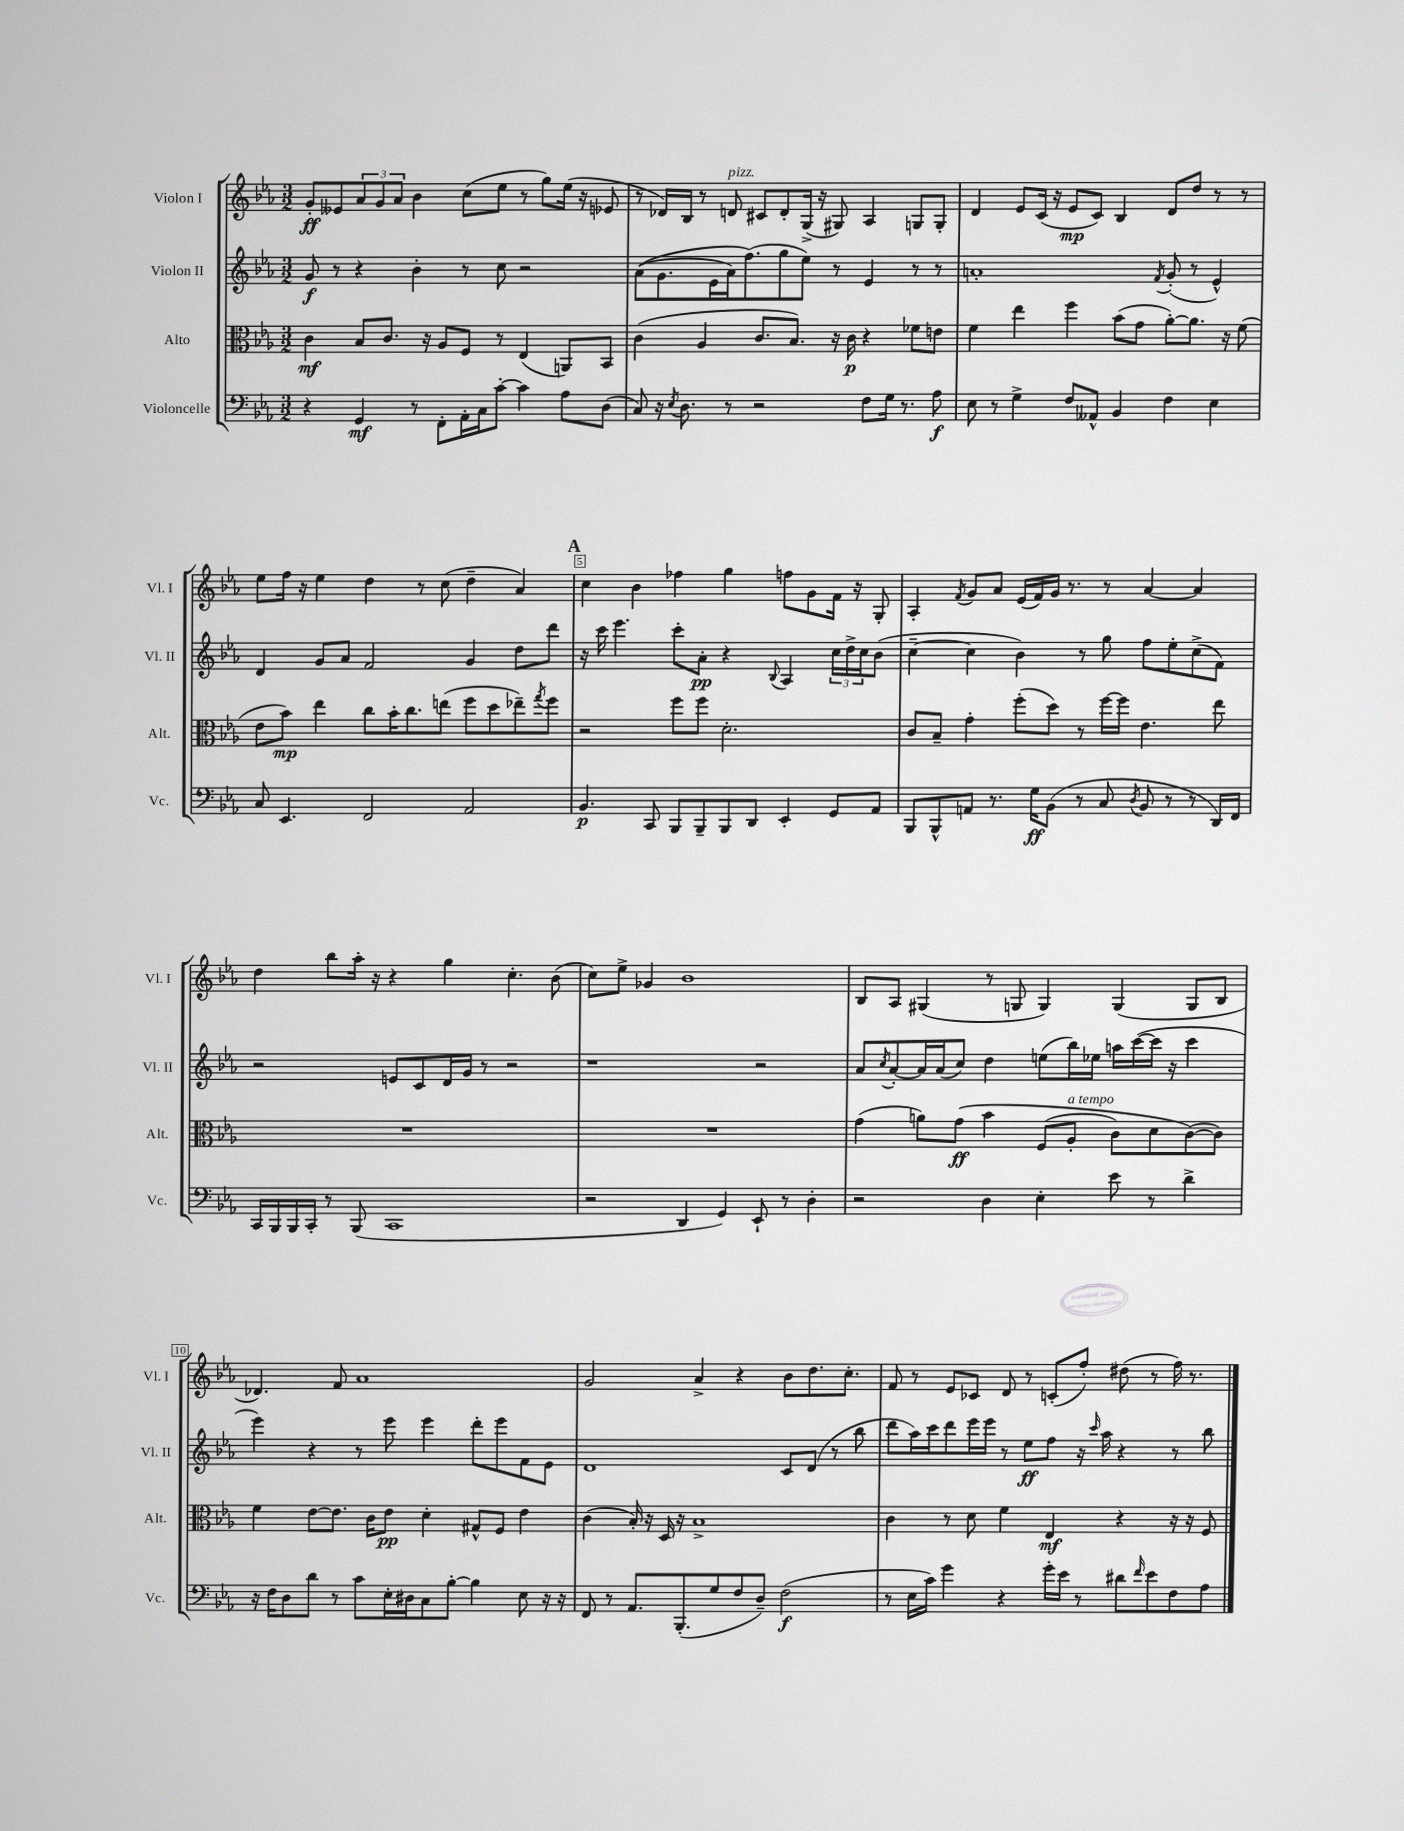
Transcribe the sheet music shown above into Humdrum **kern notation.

**kern	**kern	**kern	**kern
*staff4	*staff3	*staff2	*staff1
*clefF4	*clefC3	*clefG2	*clefG2
*k[b-e-a-]	*k[b-e-a-]	*k[b-e-a-]	*k[b-e-a-]
*M3/2	*M3/2	*M3/2	*M3/2
4r	4c	8g	8g'
.	.	8r	8e--
4GG	8B-	4r	12a-
.	.	.	12g
.	8.c	.	.
.	.	.	12a-
8r	.	4b-'	4b-
.	16r	.	.
8FF'	8A-	.	.
16AA-'	8F	8r	(8cc
16C	.	.	.
[8c'	8r	8cc	8ee-
4c]	(4E-	2r	8r
.	.	.	8gg)
8A-	8AA)	.	(16ee-
.	.	.	16r
(8D	8BB-	.	8e-
=	=	=	=
8C)	(4c	&((8a-	8r
16r	.	8.g	16d-)
8qE-	.	.	.
8.D	.	.	16B-
.	4A-	.	8r
.	.	16e-	.
8r	.	16a-)	8d
.	.	(8.ff&)	.
2r	8.c	.	8c#
.	.	8gg	8d'
.	8.B-)	.	.
.	.	8ee-)	(16G^
.	.	.	16r
.	16r	8r	8G#)
.	16c	.	.
8F	4r	4e-	4A-
16G	.	.	.
8.r	.	.	.
.	8f-	8r	8G
8A-	8e	8r	8G'
=	=	=	=
8E-	4f	1a'	4d
8r	.	.	.
4G^	4ee-	.	8e-
.	.	.	(16c
.	.	.	16r
8F	4ff	.	8e-
8AA--^^	.	.	8c)
4BB-	(8b-	.	4B-
.	8g	.	.
.	.	8qf	.
4F	[8a-')	(8g'	8d
.	8.a-]	8r	8dd
4E-	.	4e-^^)	8r
.	16r	.	.
.	(8f	.	8r
=	=	=	=
8C	8e-	4d	8ee-
4.EE-	8b-)	.	16ff
.	.	.	16r
.	4ee-	8g	4ee-
.	.	8a-	.
2FF	8cc	2f	4dd
.	16b-'	.	.
.	8.cc	.	.
.	.	.	8r
.	(8ee	.	(8cc
2AA-	8ff	4g	4dd~
.	8dd	.	.
.	8ee-~)	8dd	4a-)
.	8qgg	.	.
.	8ff	8ddd	.
=	=	=	=
4.BB-	2r	16r	4cc
.	.	16ccc	.
.	.	4.eee-	.
.	.	.	4b-
8CC	.	.	.
8BBB-	8ff	8ccc'	4ff-
8BBB-~	8ff	8a-'	.
8BBB-	2.d'	4r	4gg
8DD	.	.	.
.	.	8qqB-	.
4EE-'	.	4A-	8ff
.	.	.	8g
8GG	.	24cc	16f
.	.	24dd^	.
.	.	.	16r
.	.	24cc	.
8AA-	.	(8b-	8G'
=	=	=	=
8BBB-	8c	[4cc~	4A-'
8BBB-^^	8B-~	.	.
.	.	.	8qf
8AA	4g'	4cc]	8g
8.r	.	.	8a-
.	(8ff'	4b-)	(16e-
16G	.	.	16f)
(8BB-	8dd)	.	16g
.	.	.	8.r
8r	8r	8r	.
8C	[16ff	8gg	8r
.	16ff]	.	.
8qD	.	.	.
8BB-	4.e-	8ff	[4a-
8r	.	8ee-'	.
8r	.	(8cc^	4a-]
16DD)	8ee-	8f)	.
16FF	.	.	.
=	=	=	=
16CC	1.r	2r	4dd
16BBB-	.	.	.
16BBB-	.	.	.
16CC'	.	.	.
8r	.	.	8bb-
(8BBB-	.	.	16aa-'
.	.	.	16r
1CC	.	8e	4r
.	.	8c	.
.	.	16d	4gg
.	.	16g	.
.	.	8r	.
.	.	2r	4.cc'
.	.	.	(8b-
=	=	=	=
2r	1.r	1r	8cc)
.	.	.	8ee-^
.	.	.	4g-
4DD	.	.	1b-
4GG)	.	.	.
8EE-`	.	2r	.
8r	.	.	.
4D'	.	.	.
=	=	=	=
2r	(4g	8a-	8B-
.	.	8qcc	.
.	.	[8a-'	8A-
.	8a)	16a-]	(4G#
.	.	(16a-	.
.	&(8g	8cc)	.
4D	4b-	4dd	8r
.	.	.	8G
4E-'	(8F	(8ee	4G)
.	8A-'	16bb-)	.
.	.	16ee-	.
8e-	8c)	16aa	(4G
.	.	([16ccc	.
8r	8d	16ccc]	.
.	.	16r	.
4d^	([8c&)	4ccc	8G
.	8c])	.	8B-
=	=	=	=
16r	4f	4eee-)	4.d-)
16F	.	.	.
8D	.	.	.
8d	[8e-	4r	.
8r	8.e-]	.	8f
8c	.	8r	1a-
.	16c	.	.
16E-'	8e-	8eee-	.
16D#	.	.	.
8C	4d'	4eee-	.
[8B-'	.	.	.
4B-]	8G#^^	8ddd'	.
.	8F	8eee-	.
8E-	4e-	8f	.
16r	.	8e-	.
16r	.	.	.
=	=	=	=
8FF	(4c	1d	2g
8r	.	.	.
8.AA-	16B-')	.	.
.	16r	.	.
.	16D	.	.
(8.BBB-'	16r	.	.
.	1B-^	.	4a-^
8G	.	.	.
8F	.	.	4r
8D~)	.	.	.
(2F	.	8c	8b-
.	.	(8d	8.dd
.	.	8r	.
.	.	.	8.cc'
.	.	8bb-	.
=	=	=	=
8r	4c	8ddd	8f
16E-	.	16aa-)	8r
16c)	.	16ccc	.
4g	8r	8ddd	8e-
.	8d	16eee-	8c-
.	.	16eee-	.
4r	4f	8r	8d
.	.	8ee-	8r
16g'	4E-	8ff	(8c'
16e-	.	.	.
8r	.	16r	8ff')
.	.	16qqccc	.
.	.	16aa-	.
8d#	4r	4r	(8dd#
16qqf	.	.	.
8e-	.	.	8r
8F	16r	8r	16ff)
.	16r	.	8.r
8A-	8F	8bb-	.
==	==	==	==
*-	*-	*-	*-
